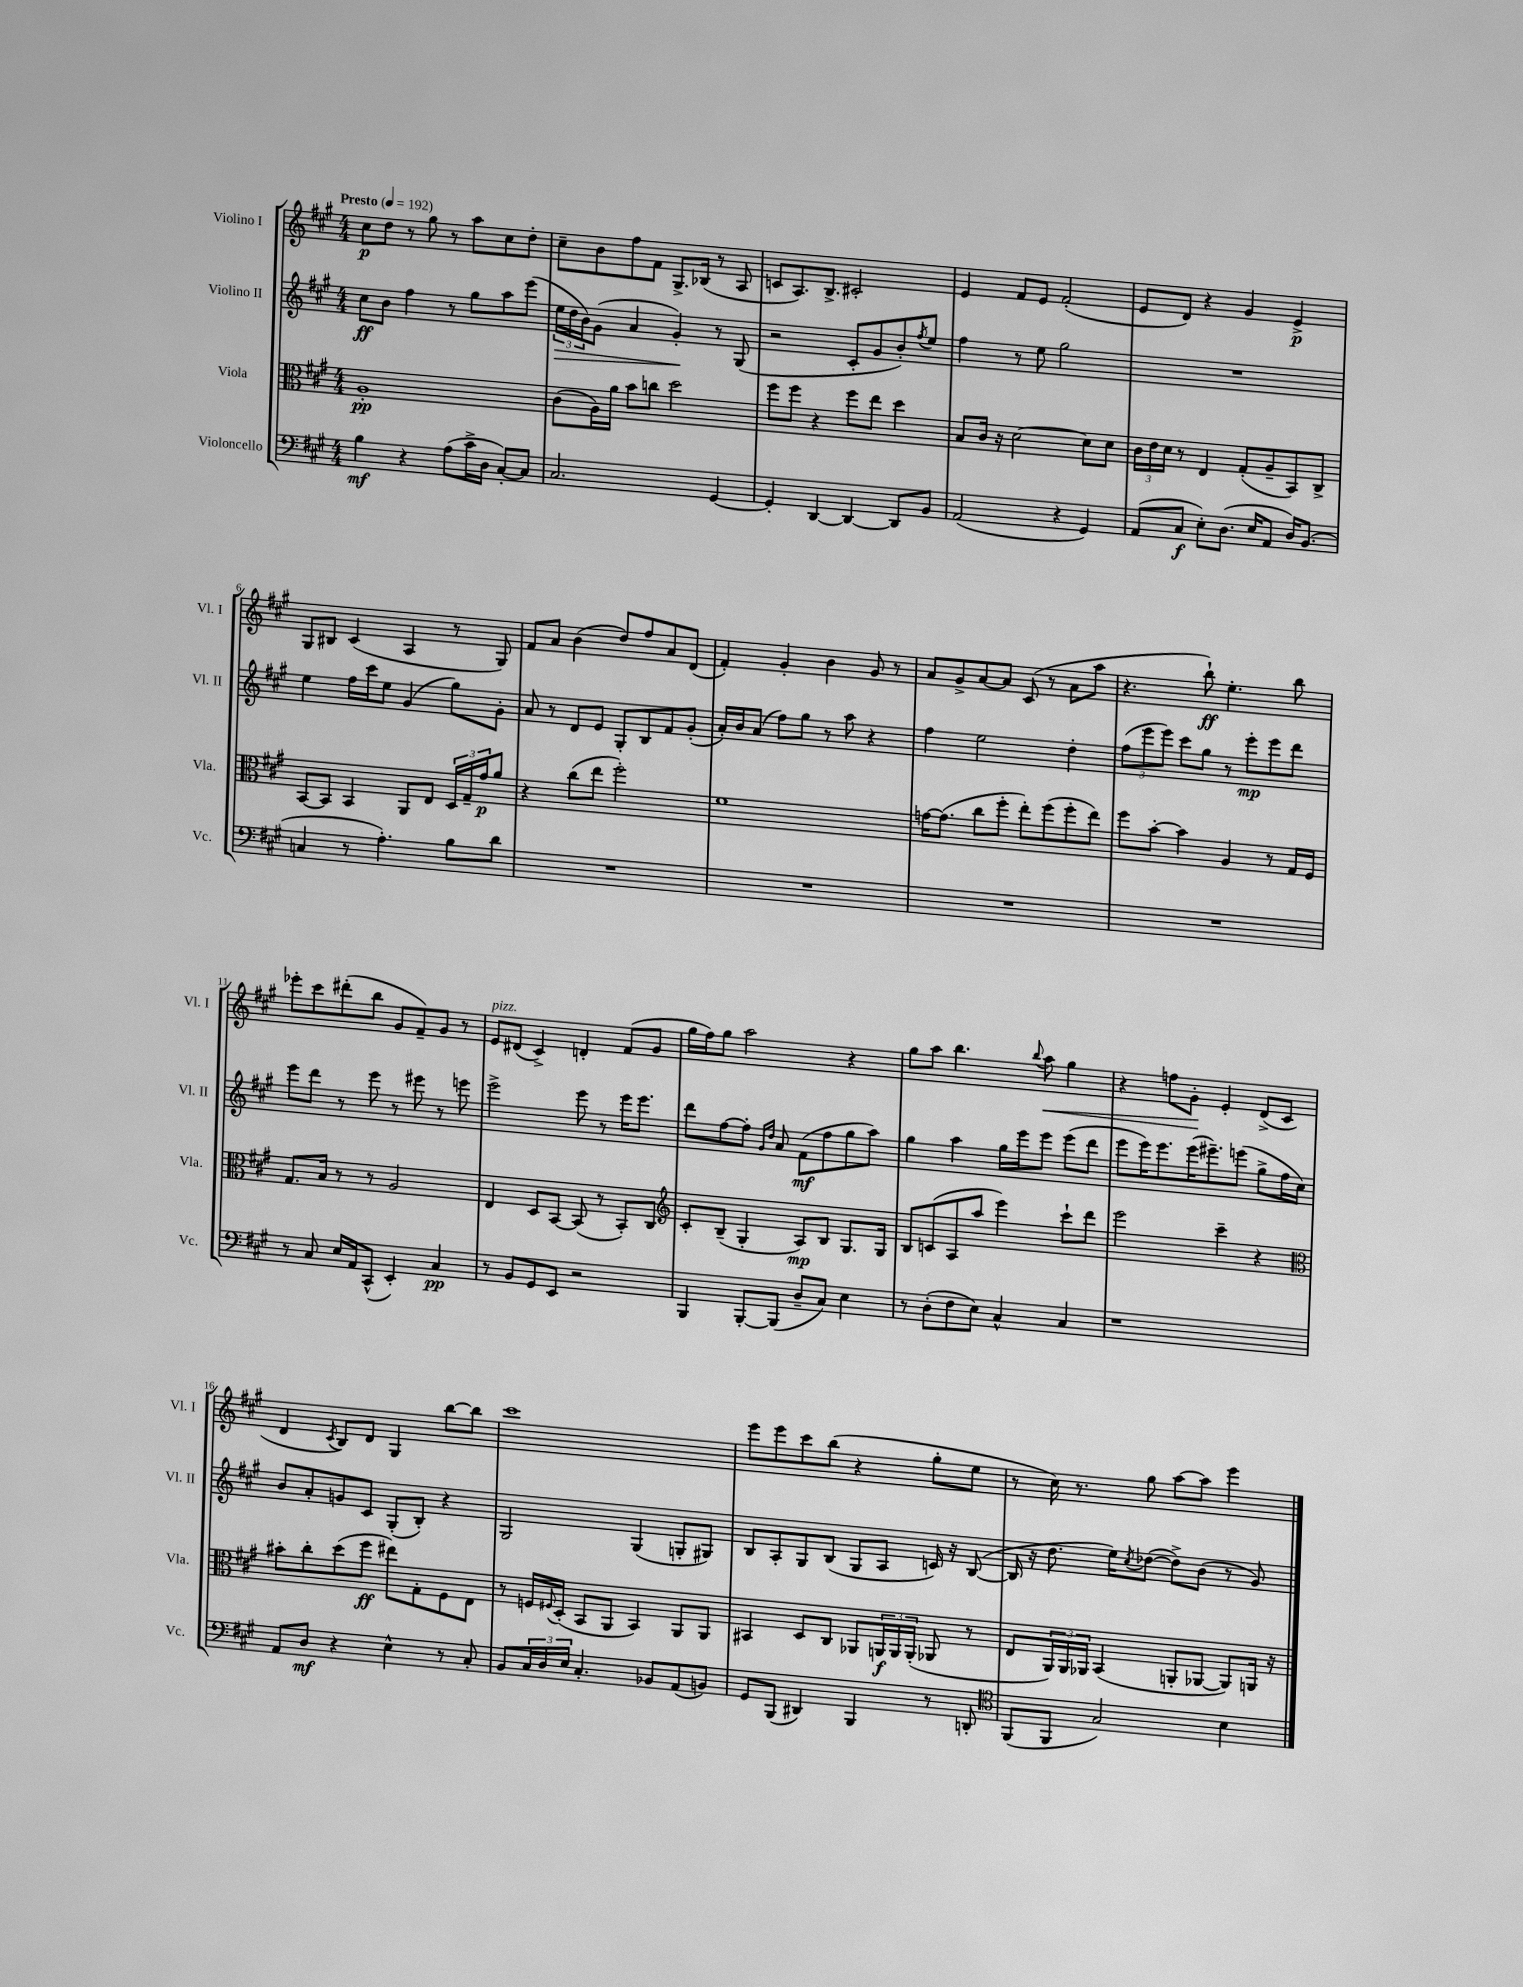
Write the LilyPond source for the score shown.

<<
\new StaffGroup <<
\new Staff = "s0" \with { instrumentName = "Violino I" shortInstrumentName = "Vl. I" } {
    \clef treble \key a \major \numericTimeSignature \time 4/4 \tempo "Presto" 4 = 192
    cis''8\p d''8 r8 gis''8 r8 a''8 cis''8 d''8-. |
    cis''8-- b'8 fis''8 fis'8 gis8.-> bes16( r8 a8 |
    c'8 a8.) b8.-> cis'2-. |
    e'4 fis'8 e'8 fis'2-.( |
    e'8 d'8) r4 gis'4 e'4->\p |
    gis8 bis8 cis'4( a4 r8 gis8) |
    fis'8 a'8 b'4( d''8) fis''8 a'8 d'8( |
    fis'4-.) gis'4-. b'4 gis'8 r8 |
    a'8 gis'8-> a'8~ a'8 cis'8( r8 a'8 a''8 |
    r4. b''8-!\ff) e''4.-. b''8 |
    ees'''8-. cis'''8 dis'''8-.( b''8 gis'8 fis'8--) gis'8 r8 |
    e'8^\markup { \italic "pizz." } dis'8( cis'4->) d'4-. fis'8( gis'8 |
    gis''16 fis''16) gis''8 a''2 r4 |
    gis''8 a''8 b''4. \appoggiatura { b''8 } a''8\< gis''4 |
    r4 f''8 gis'8-.\! e'4-. d'8->( cis'8 |
    d'4 \acciaccatura { cis'8 } b8) d'8 gis4 b''8~ b''8 |
    cis'''1 |
    e'''8 e'''8 cis'''8 b''8( r4 gis''8-. e''8 |
    r8 cis''16) r8. gis''8 a''8~ a''8 e'''4 \bar "|." |
}
\new Staff = "s1" \with { instrumentName = "Violino II" shortInstrumentName = "Vl. II" } {
    \clef treble \key a \major \numericTimeSignature \time 4/4
    cis''8\ff b'8 fis''4 r8 gis''8 a''8 e'''8( |
    \tuplet 3/2 { e''16\> d''16 b'16) } gis'8( a'4 gis'4-.\!) r8 gis8( |
    r2 cis'8-. gis'8 b'8-.) \acciaccatura { fis''8 } e''8 |
    fis''4 r8 e''8 gis''2 |
    R1 |
    e''4 fis''16 cis'''16 e''8 gis'4( gis''8) gis'8-. |
    a'8 r8 d'8 e'8 gis8-. b8 fis'8 gis'8-.( |
    a'16-.) b'16 a'8( fis''8) gis''8 r8 a''8 r4 |
    fis''4 e''2 d''4-. |
    \tuplet 3/2 { fis''8( e'''8 e'''8) } cis'''8 gis''8 r8 e'''8-.\mp e'''8 d'''8 |
    e'''8 d'''8 r8 e'''8 r8 eis'''8 r8 e'''8 |
    e'''2-> e'''8 r8 e'''16 e'''8. |
    d'''8 fis''8~ fis''8-. \grace { gis'16 d''16 } a'8 fis'8\mf( fis''8 gis''8 a''8) |
    gis''4 a''4 gis''16 e'''16 e'''8 e'''8( d'''8 |
    e'''8 e'''16) e'''8. e'''16( eis'''8.--) e'''8( gis''8-> fis''16 cis''16) |
    b'8 a'8-. g'8 cis'8 gis8-.( b8-.) r4 |
    gis2 gis4( g8-. gis8) |
    b8 a8-. gis8 b8( gis8 a8 c'16) r16 b8~( |
    b16 r16 d''8. e''16) \acciaccatura { cis''8 } des''8~( des''8->) b'8( r8 gis'8) \bar "|." |
}
\new Staff = "s2" \with { instrumentName = "Viola" shortInstrumentName = "Vla." } {
    \clef alto \key a \major \numericTimeSignature \time 4/4
    a1-.\pp |
    cis'8( a16) a'16 b'8 c''8 d''2 |
    fis''8 fis''8 r4 fis''8 e''8 d''4 |
    b8 cis'16 r16 d'2~ d'8 d'8 |
    \tuplet 3/2 { cis'16 e'16 d'16 } r8 e4 gis8-.( a8-- b,8) cis8-> |
    b,8~ b,8 b,4 a,8 e8 \tuplet 3/2 { d16 gis16-- gis'16\p } a'8 |
    r4 cis''8( e''8 fis''2-.) |
    fis'1 |
    g'16~ g'8.( cis''8 fis''8-. e''8-.) fis''8( fis''8-. e''8) |
    fis''8 b'8~-. b'4 a4 r8 gis16 fis16 |
    gis8. b16 r8 r8 a2 |
    e4 d8 b,8~ b,8( r8 b,8-.) cis8 |
    \clef treble cis'8-. b8--( gis4-. a8\mp) b8 gis8. gis16 |
    b8 c'8( a8 a''8 e'''4) cis'''8-! d'''8 |
    e'''2 cis'''4-- r4 |
    \clef alto bis'8-. cis''8-. d''8( fis''8\ff eis''8) gis8-. fis8 e8 |
    r8 f16 \appoggiatura { fis8 } d16-.( b,8 a,8 b,4) a,8 a,8 |
    bis,4 d8 cis8 aes,8 \tuplet 3/2 { a,16\f a,16 a,16-.( } aes,8 r8 |
    e8 \tuplet 3/2 { a,16) a,16 aes,16 } b,4( a,8-. aes,8~ aes,8) a,16 r16 \bar "|." |
}
\new Staff = "s3" \with { instrumentName = "Violoncello" shortInstrumentName = "Vc." } {
    \clef bass \key a \major \numericTimeSignature \time 4/4
    b4\mf r4 a8( cis'16-> d16 cis8~-.) cis8 |
    cis2. gis,4~ |
    gis,4-. d,4~ d,4~ d,8 b,8 |
    a,2( r4 gis,4) |
    a,8( cis8\f e8-.) d8.( e16 a,8 d16) b,8.( |
    c4 r8 a4.-.) b8 d'8 |
    R1 |
    R1 |
    R1 |
    R1 |
    r8 cis8 e16 a,16 cis,8-^( e,4-.) cis4\pp |
    r8 b,8 gis,8 e,8 r2 |
    b,,4 b,,8~-. b,,8( d8-- cis8) e4 |
    r8 d8-.( fis8 e8) cis4-^ cis4 |
    r1 |
    a,8 d8\mf r4 e4-^ r8 cis8-. |
    b,8 \tuplet 3/2 { cis16 d16 e16 } cis4.-. bes,8 a,8( b,8) |
    gis,8 b,,8( dis,4) b,,4 r8 d,8-. |
    \clef tenor fis,8( fis,8 gis2) b4 \bar "|." |
}
>>
>>
